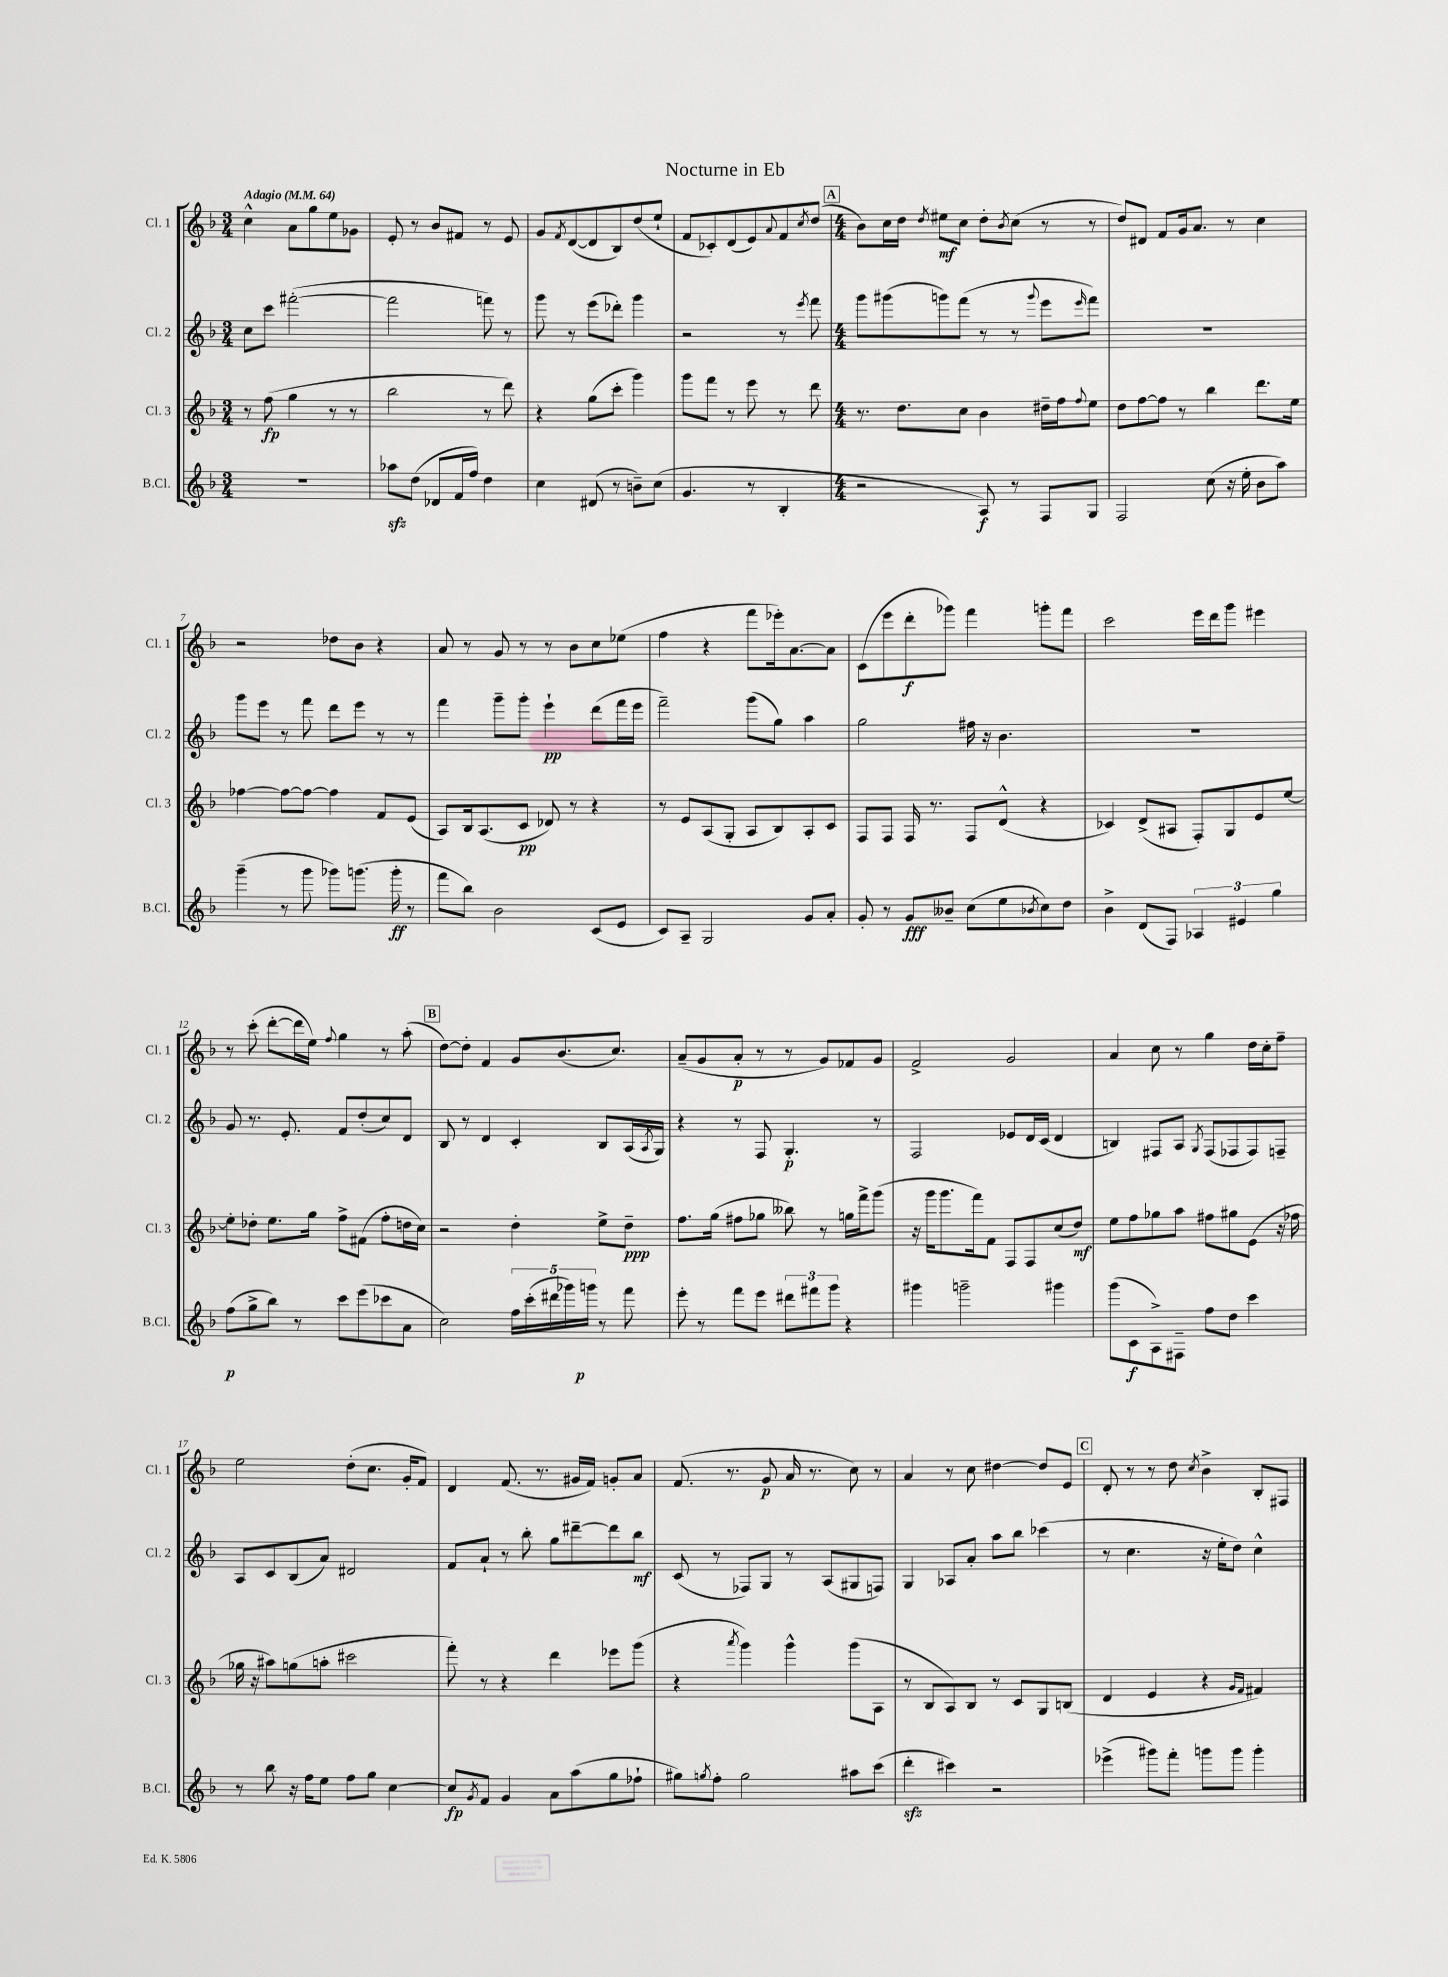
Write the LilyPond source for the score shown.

\header { title = "Nocturne in Eb" }
<<
\new StaffGroup <<
\new Staff = "s0" \with { instrumentName = "Cl. 1" shortInstrumentName = "Cl. 1" } {
    \clef treble \key f \major \numericTimeSignature \time 3/4 \tempo "Adagio" 4 = 64
    c''4-^ a'8 g''8 e''8 ges'8 |
    e'8-. r8 bes'8 fis'8 r8 e'8 |
    g'8 \acciaccatura { f'8 } d'8~( d'8 bes8) d''8( e''8-! |
    f'8 ces'8-.) d'8( e'8) \appoggiatura { a'8 } f'8 \acciaccatura { c''8 } d''8( |
    \mark \markup { \box "A" } \numericTimeSignature \time 4/4 bes'8) c''16 d''16 \acciaccatura { d''8 } eis''8\mf c''8 d''8-. \acciaccatura { bes'8 } c''8( r8 r8 |
    d''8) dis'8 f'8 g'16 a'8. r8 c''4 |
    r2 des''8 bes'8 r4 |
    a'8 r8 g'8 r8 r8 bes'8 c''8 ees''8( |
    f''4 r4 f'''8 ees'''16-.) a'8.~ a'8 |
    c'8( e'''8 d'''8-.\f ges'''8) f'''4 g'''8-. f'''8 |
    c'''2 e'''16 d'''16 g'''8 eis'''4 |
    r8 c'''8-.( d'''8~-. d'''16 e''16) \appoggiatura { f''8 } g''4 r8 a''8-.( |
    \mark \markup { \box "B" } d''8~) d''8-. f'4 g'8 bes'8.( c''8.) |
    a'8--( g'8 a'8-.\p r8 r8 g'8) fes'8 g'8 |
    f'2-> g'2 |
    a'4 c''8 r8 g''4 d''16 c''16-. f''8-- |
    e''2 d''8-.( c''8. g'16-. f'8) |
    d'4 f'8.( r8. gis'16 f'16) g'8-. a'8 |
    f'8.( r8. g'8\p a'16 r8. c''8) r8 |
    a'4 r8 c''8 dis''4~ dis''8 e'8 |
    \mark \markup { \box "C" } d'8-. r8 r8 d''8 \acciaccatura { c''8 } bes'4-> bes8-. fis8 \bar "|." |
}
\new Staff = "s1" \with { instrumentName = "Cl. 2" shortInstrumentName = "Cl. 2" } {
    \clef treble \key f \major \numericTimeSignature \time 3/4
    c''8 c'''8 fis'''2~-.( |
    fis'''2 f'''8) r8 |
    g'''8 r8 e'''8( des'''8-.) g'''4 |
    r2 r8 \acciaccatura { e'''8 } f'''8 |
    \mark \markup { \box "A" } \numericTimeSignature \time 4/4 g'''8 gis'''8( g'''8) f'''8( r8 r8 \appoggiatura { g'''8 } e'''8 \grace { e'''16 } f'''8) |
    R1 |
    g'''8 e'''8 r8 f'''8 d'''8 e'''8 r8 r8 |
    f'''4 g'''8-- g'''8-. e'''4-!\pp d'''8( f'''16 e'''16 |
    f'''2--) g'''8( g''8) a''4 |
    g''2 fis''16 r16 bes'4. |
    R1 |
    g'8 r8. e'8.-. f'8 d''8-.( c''8) d'8 |
    \mark \markup { \box "B" } bes8 r8 d'4 c'4-. bes8 a16( \acciaccatura { a8 } g16) |
    r4 r8 f8 g4.-.\p r8 |
    f2 ees'8 d'16 c'16( d'4 |
    b4) fis8 a8 \acciaccatura { g8 } fis8( fes8 fes8) f8-- |
    a8 c'8 bes8( a'8) dis'2 |
    f'8 a'8-! r8 bes''8-. g''8 dis'''8~-- dis'''8 bes''8\mf |
    c'8( r8 fes8) g8 r8 a8( gis8 f8) |
    g4 aes8 a'8-. a''8 bes''8 ces'''4( |
    \mark \markup { \box "C" } r8 c''4. r16 e''16-. d''8) c''4-^ \bar "|." |
}
\new Staff = "s2" \with { instrumentName = "Cl. 3" shortInstrumentName = "Cl. 3" } {
    \clef treble \key f \major \numericTimeSignature \time 3/4
    r8 f''8\fp( g''4 r8 r8 |
    bes''2 r8 d'''8) |
    r4 g''8( c'''8-. g'''4) |
    g'''8 f'''8 r8 e'''8 r8 d'''8 |
    \mark \markup { \box "A" } \numericTimeSignature \time 4/4 r8. d''8. c''8 bes'4 dis''16-- f''16 \appoggiatura { f''8 } e''8 |
    d''8 f''8~ f''8 r8 bes''4 d'''8. e''16 |
    fes''4~ fes''8~ fes''8~ fes''4 f'8 e'8( |
    a8) bes16 a8.( c'8\pp des'8) r8 r4 |
    r8 e'8 a8( g8-. a8 bes8) a8-. c'8 |
    f8 f8 f16 r8. f8 d'8-^( r4 |
    ces'4) d'8->( ais8 f8-.) g8 e'8 e''8~ |
    e''8-. des''8-. e''8. g''16 f''8-> fis'8( f''8-. d''16 c''16) |
    \mark \markup { \box "B" } r2 d''4-. e''8-> d''8--\ppp |
    f''8. g''16( fis''8 ges''8 beses''8) r8 g''16 f'''16-> g'''8( |
    r16 g'''16 g'''8. f'''16) f'8 f8 f8 c''8( d''8\mf) |
    e''8 f''8 ges''8 a''8 fis''8 gis''8 e'8( r16 fes''16 |
    ges''16 r16 ais''8) g''8( a''8-. cis'''2 |
    f'''8-.) r8 r4 d'''4 ees'''8 g'''8( |
    r4 \acciaccatura { a'''8 } g'''4) g'''4-^ g'''8( a8 |
    r8 bes8 a8) bes8 r8 c'8 g8 b8( |
    \mark \markup { \box "C" } d'4 e'4 r4 \grace { g'16 f'16 } fis'4) \bar "|." |
}
\new Staff = "s3" \with { instrumentName = "B.Cl." shortInstrumentName = "B.Cl." } {
    \clef treble \key f \major \numericTimeSignature \time 3/4
    R2. |
    aes''8\sfz d''8( des'8 f'16 f''16) d''4 |
    c''4 dis'8( r8 b'8--) c''8( |
    g'4. r8 bes4-. |
    \mark \markup { \box "A" } \numericTimeSignature \time 4/4 r2 a8\f) r8 f8 g8 |
    f2 c''8( r16 e''16-. bes'8 a''8) |
    g'''4--( r8 g'''8 ges'''8) g'''8.( g'''16-.\ff r8 |
    f'''8 bes''8) bes'2 c'8( e'8 |
    c'8) a8-- g2 g'8 a'8-. |
    g'8-. r8 g'8\fff beses'8-- c''8( e''8 \acciaccatura { bes'8 } c''8) d''8 |
    bes'4-> d'8( f8) \tuplet 3/2 { aes4 eis'4 g''4 } |
    f''8\p( g''8-> bes''8) r8 c'''8 e'''8( ces'''8 a'8 |
    \mark \markup { \box "B" } c''2) \tuplet 5/4 { f''16 c'''16-.( dis'''16 ges'''16) g'''16\p } r8 f'''8 |
    e'''8-. r8 f'''8 e'''8 \tuplet 3/2 { dis'''8 fis'''8 g'''8 } r4 |
    gis'''4 g'''2-- gis'''4 |
    g'''8( c'8\f a8->) fis8-- f''8 d''8 c'''4 |
    r8 bes''8 r16 f''16 e''8 f''8 g''8 c''4~ |
    c''8\fp \acciaccatura { g'8 } f'8 g'4 a'8 a''8( g''8 fes''8-! |
    gis''8) \acciaccatura { g''8 } f''8-. g''2 ais''8 c'''8( |
    d'''4-.\sfz cis'''4) r2 |
    \mark \markup { \box "C" } ees'''4->( gis'''8) f'''8-. g'''8 g'''8 g'''4-. \bar "|." |
}
>>
>>
